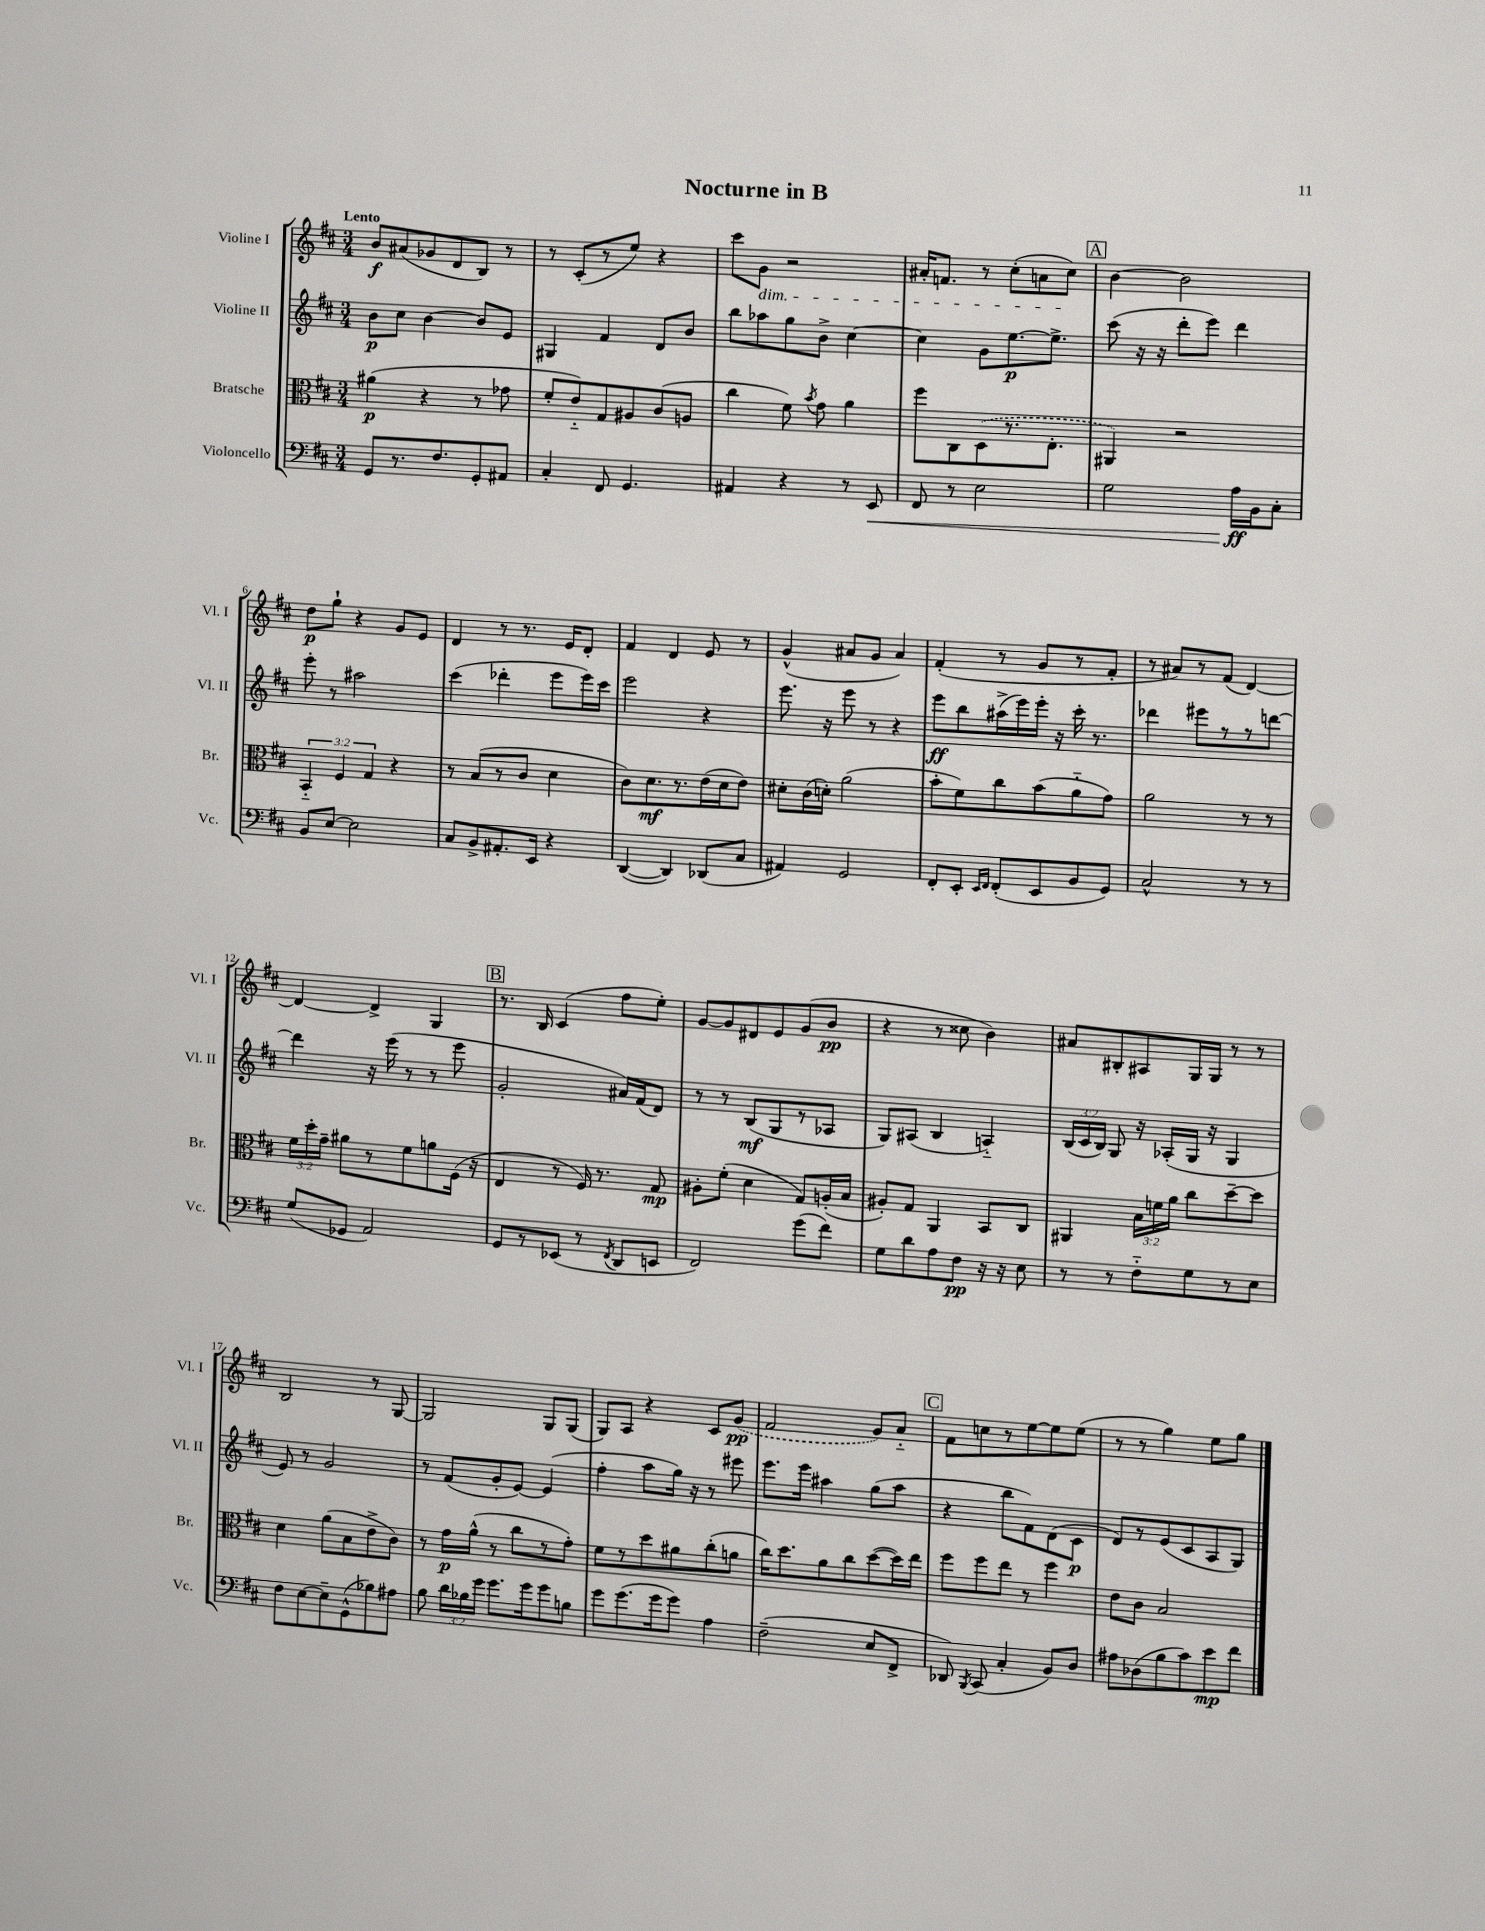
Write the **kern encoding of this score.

**kern	**kern	**kern	**kern
*staff4	*staff3	*staff2	*staff1
*clefF4	*clefC3	*clefG2	*clefG2
*k[f#c#]	*k[f#c#]	*k[f#c#]	*k[f#c#]
*M3/4	*M3/4	*M3/4	*M3/4
8GG	(4a#	8b	8b
8.r	.	8cc#	(8a#
.	4r	[4b	8g-
8.F#	.	.	.
.	.	.	8d
8GG'	8r	8b]	8B)
8AA#	8g-	8e	8r
=	=	=	=
4C#'	8f#'	4G#	8r
.	8e'~)	.	(8c#'
8FF#	8G	4f#	8r
4.GG	8A#	.	8ee)
.	(8c#	8d	4r
.	8A	8b	.
=	=	=	=
4AA#	4cc#	8bb	8ccc#
.	.	8aa-	8g
4r	8f#)	8gg	2r
.	8qb	.	.
.	8g	8b^	.
8r	4a	[4cc#	.
8EE	.	.	.
=	=	=	=
8FF#	8ff#	4cc#]	16a#'
.	.	.	8.f
8r	8C#	.	.
2E	(8D	8g	8r
.	8.r	[8.ee	(8cc#'
.	.	.	8a
.	8.E'	8.ee^]	.
.	.	.	8cc#)
=	=	=	=
2G	4AA#)	(8ccc#	[4b
.	.	16r	.
.	.	16r	.
.	2r	8ddd'	2b]
.	.	8eee)	.
16A	.	4ddd	.
16BB	.	.	.
8C#'	.	.	.
=	=	=	=
8BB	6BB'~	8eee'	8dd
[8E	.	8r	8gg`
.	6F#	.	.
2E]	.	2aa#	4r
.	6G	.	.
.	4r	.	8g
.	.	.	8e
=	=	=	=
8C#	8r	(4ccc#	4d
8BB^	(8B	.	.
8.AA#'	8r	4ddd-'	8r
.	8c#	.	8.r
16EE	.	.	.
4r	4d	8eee	.
.	.	.	16e
.	.	16eee)	8d'
.	.	16ccc#	.
=	=	=	=
([4DD	8c#)	2eee	4f#
.	8.d	.	.
4DD])	.	.	4d
.	8.r	.	.
(8DD-	(16e	4r	8e
.	16d	.	.
8C#	8e)	.	8r
=	=	=	=
4AA#)	8d#'	8.eee	(4g^^
.	(16c#	.	.
.	16d')	16r	.
2GG	(2a	8eee	8a#
.	.	8r	8g
.	.	4r	4a#)
=	=	=	=
8FF#'	8b'	8eee	(4f#'
8EE'	8f#)	8bb	.
16qqEE	.	.	.
16qqFF#	.	.	.
(8FF#'	8cc#	(16aa#^	8r
.	.	16eee)	.
8EE	(8b	16eee'	8g
.	.	16r	.
8BB	8a'~	16ccc#'	8r
.	.	8.r	.
8GG)	8g)	.	8f#'
=	=	=	=
2C#^^	2a	4ddd-	8r
.	.	.	8a#)
.	.	8eee#	8r
.	.	8r	(8f#
8r	8r	8r	[4d)
8r	8r	[8ddd	.
=	=	=	=
(8G	24f#	4ddd]	4d_
.	24dd'	.	.
.	24g~	.	.
8GG-	8a#	.	.
2AA)	8r	16r	4d^]
.	.	(16eee	.
.	8f#	8r	.
.	8a	8r	4G
.	(16F#	8eee	.
.	16r	.	.
=	=	=	=
8GG	4E	2g'	8.r
8r	.	.	.
.	.	.	16B
(8EE-	8r	.	(4c#
8r	16F#)	.	.
.	8.r	.	.
8qFF#	.	.	.
8DD	.	16a#)	8ff#
.	.	(16f#	.
8EE	8G	8d)	8ee')
=	=	=	=
2FF#)	8A#'	8r	[8g
.	(8f#'	8r	8g]
.	4d	(8B	8d#
.	.	8G	8e
(8g	8G)	8r	(8g
8f#)	(16A'	8A-	8b
.	16B	.	.
=	=	=	=
8G	8A#')	8G)	4r
8d	8G	(8A#	.
8A	4AA	4B	8r
8F#	.	.	8cc##
16r	8BB	4A'~)	4b)
16r	.	.	.
8E	8C#	.	.
=	=	=	=
8r	4AA#	(24B	8a#
.	.	24c#	.
.	.	24B)	.
8r	.	8G	8B#'
8F#'~	24B	16r	8A#
.	24f	.	.
.	.	(16A-'	.
.	24a	.	.
8G	8cc#	16G	16G
.	.	16r	16G
8r	[8dd~	4G	8r
8E	8dd]	.	8r
=	=	=	=
8F#	4d	8e)	2B
[8E	.	8r	.
8E~]	(8a	2g	.
(8GG^^	8B	.	.
8B-)	8e^	.	8r
8A#	8c#)	.	[8G
=	=	=	=
8B	8r	8r	2G]
24d	16g	(8f#	.
24B-	.	.	.
.	(16a^^	.	.
24g	.	.	.
8.g	8r	8g'	.
.	8cc#	[8e)	.
16g	.	.	.
8g	8r	(4e]	8G
8B	8g')	.	(8G
=	=	=	=
8g	8f#	4ff#'	8G)
(8.g	8r	.	8A
.	8dd	8aa	4r
16g	.	.	.
8g)	8a#	16gg)	.
.	.	16r	.
4A	(8cc#'	8r	8c#
.	8a	8eee#	(8g
=	=	=	=
(2F#~	16cc#)	8.eee	2f#
.	8.dd	.	.
.	.	16eee	.
.	8a	4aa#	.
.	8cc#	.	.
8E	([8dd	(8gg	8g)
8FF#^	16dd])	8aa#	8a'~
.	16ee	.	.
=	=	=	=
8DD-)	8ff#	4r	8f#
8qBBB	.	.	.
(8CC#	8ff#	.	8cc
4C#'	8ee	8bb	8r
.	8r	8f#)	[8ee
8BB)	4ff#	(8d	8ee]
8D	.	8c#	(8ee
=	=	=	=
8A#	8e	8d)	8r
(8D-	8c#	8r	8r
8B	2B	(8e	4gg)
8c#)	.	8c#	.
8e	.	8A	8ee
8f#	.	8G)	8gg
==	==	==	==
*-	*-	*-	*-
